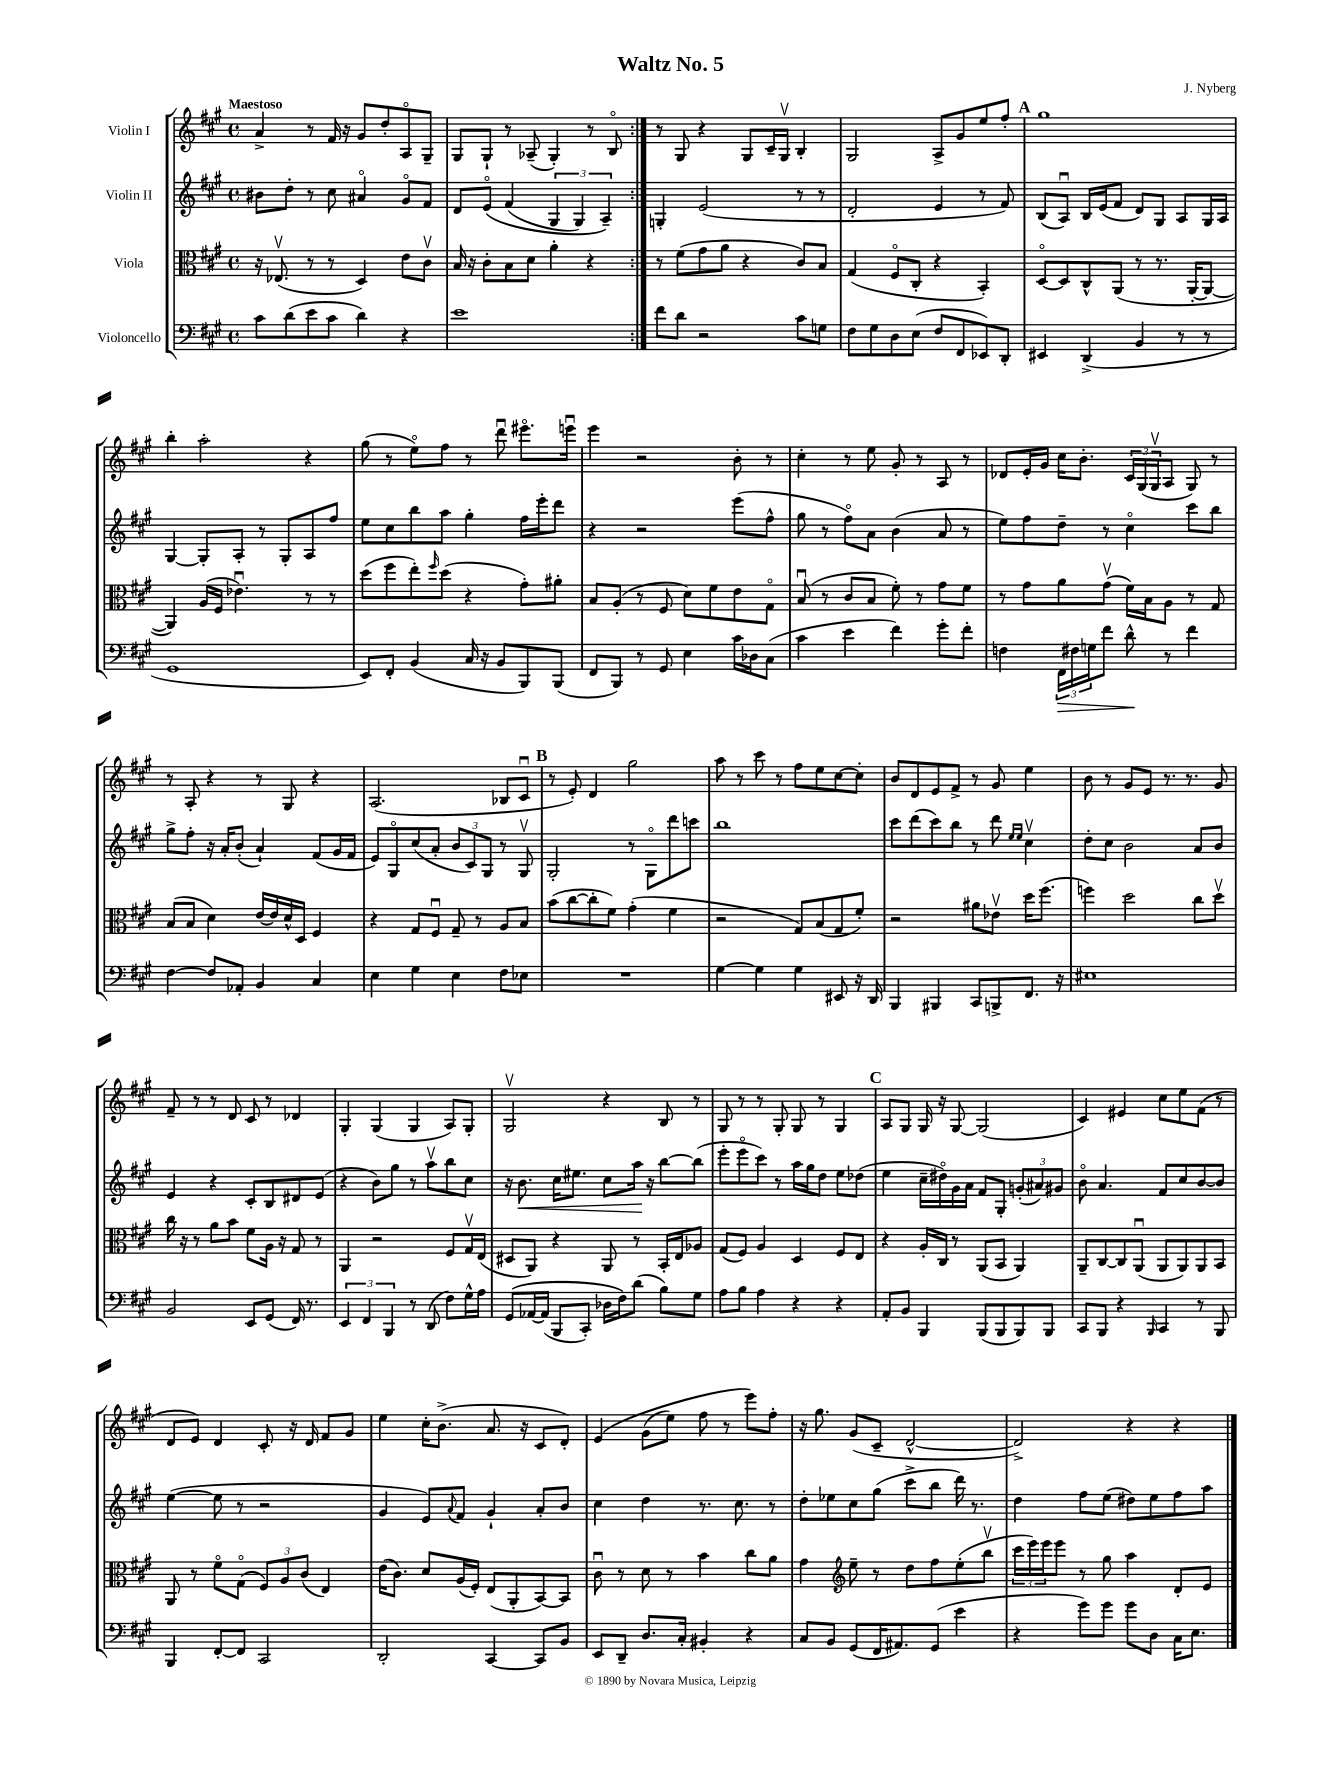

**kern	**dynam	**kern	**kern	**dynam	**kern
*part4	*part4	*part3	*part2	*part2	*part1
*staff4	*staff4	*staff3	*staff2	*staff2	*staff1
*I"Violoncello	*	*I"Viola	*I"Violin II	*	*I"Violin I
*clefF4	*	*clefC3	*clefG2	*	*clefG2
*k[f#c#g#]	*	*k[f#c#g#]	*k[f#c#g#]	*	*k[f#c#g#]
*M4/4	*	*M4/4	*M4/4	*	*M4/4
*met(c)	*	*met(c)	*met(c)	*	*met(c)
=1	=1	=1	=1	=1	=1
!	!	!	!	!	!LO:TX:a:B:t=Maestoso
8c#\L	.	16r	8b#X\L	.	4a^/
.	.	(8.E-Xv/	.	.	.
(8d\	.	.	8dd'\J	.	.
8e\	.	8r	8r	.	8r
8c#\J	.	8r	8cc#\	.	16f#/
.	.	.	.	.	16r
4d\)	.	4D/)	4a#X/	.	8g#/L
.	.	.	.	.	8dd'/
4r	.	8e\L	8g#/L	.	8A/
.	.	8c#v\J	8f#/J	.	8G#~/J
=2	=2	=2	=2	=2	=2
1e	.	16B/	8d/L	.	8G#/L
.	.	16r	.	.	.
.	.	8c#'\L	(8e/J	.	8G#`/J
.	.	8B\	(4f#/	.	8r
.	.	8d\J	.	.	(8A-X~/
.	.	4a'\	6G#/	.	4G#'/)
.	.	.	6G#/)	.	.
.	.	4r	.	.	8r
.	.	.	6A~/)	.	.
.	.	.	.	.	8B/
=3:|!	=3:|!	=3:|!	=3:|!	=3:|!	=3:|!
8f#\L	.	8r	4Gn'/	.	8r
8d\J	.	(8f#\L	.	.	8G#/
2r	.	8g#\	(2e/	.	4r
.	.	8a\J	.	.	.
.	.	4r	.	.	8G#/L
.	.	.	.	.	16c#~/L
.	.	.	.	.	16G#v/JJ
8c#\L	.	8c#/L)	8r	.	4B'/
8Gn\J	.	8B/J	8r	.	.
=4	=4	=4	=4	=4	=4
8F#\L	.	(4G#/	2d'/	.	2G#/
8G#\	.	.	.	.	.
8D\	.	8F#/L	.	.	.
(8E\J	.	8C#'/J	.	.	.
8F#/L	.	4r	4e/	.	8A^/L
8FF#/	.	.	.	.	8g#/
8EE-X/)	.	4BB'/)	8r	.	8ee/
8DD'/J	.	.	8f#/)	.	8ff#'/J
!!LO:REH:place=s1:t=A
=5	=5	=5	=5	=5	=5
4EE#X/	.	[8D/L	(8B/L	.	1gg#
.	.	8D/]	8Au/J)	.	.
(4DD^/	.	8C#^^/	16B/LL	.	.
.	.	.	(16e/J	.	.
.	.	(8AA/J	8f#/J	.	.
4BB/	.	8r	8d/L)	.	.
.	.	8.r	8G#/J	.	.
8r	.	.	8A/L	.	.
.	.	[16AA'/KL	.	.	.
8r	.	8AA/J_	16G#/L	.	.
.	.	.	16A/JJ	.	.
!!LO:LB:g=z
=6	=6	=6	=6	=6	=6
1GG#	.	4AA/])	[4G#/	.	4bb'\
.	.	(16A/LL	8G#'/L]	.	2aa'\
.	.	16F#/JJ	.	.	.
.	.	4.e-Xu\)	8A'/J	.	.
.	.	.	8r	.	.
.	.	.	8G#'/L	.	.
.	.	8r	8A/	.	4r
.	.	8r	8ff#/J	.	.
=7	=7	=7	=7	=7	=7
8EE/L)	.	(8dd\L	8ee\L	.	(8gg#\
8FF#'/J	.	8ff#\	8cc#\	.	8r
(4BB/	.	8ee'\)	8bb\	.	8ee\L)
.	.	16qqff#/	.	.	.
.	.	(8dd\J	8aa\J	.	8ff#\J
16C#/	.	4r	4gg#'\	.	8r
16r	.	.	.	.	.
8BB/L	.	.	.	.	8dddu\
8BBB/)	.	8g#'\L)	16ff#\LL	.	8.eee#X\L
.	.	.	16eee'\J	.	.
(8BBB/J	.	8a#X'\J	8ddd\J	.	.
.	.	.	.	.	16eeenu\Jk
=8	=8	=8	=8	=8	=8
8FF#/L	.	8B/L	4r	.	4eee\
8BBB/J)	.	(8A'/J	.	.	.
8r	.	8r	2r	.	2r
8GG#/	.	8F#/	.	.	.
4E\	.	8d\L)	.	.	.
.	.	8f#\	.	.	.
16c#\LL	.	8e\	(8eee\L	.	8b'\
16D-X\J	.	.	.	.	.
(8C#\J	.	8G#\J	8ff#^^\J	.	8r
=9	=9	=9	=9	=9	=9
4c#\	.	(8Bu/	8gg#\	.	4cc#'\
.	.	8r	8r	.	.
4e\	.	8c#/L	8ff#\L)	.	8r
.	.	8B/J	8a\J	.	8ee\
4f#\)	.	8f#'\)	(4b\	.	8g#'/
.	.	8r	.	.	8r
8g#'\L	.	8g#\L	8a/	.	8A/
8f#'\J	.	8f#\J	8r	.	8r
=10	=10	=10	=10	=10	=10
4Fn\	.	8r	8ee\L)	.	8d-X/L
.	.	8g#\L	8ff#\	.	16e'/L
.	.	.	.	.	16g#/JJ
!	!LO:HP:b	!	!	!	!
24FF#\LL	>	8a\	8dd~\J	.	16cc#\KL
24F#X\	.	.	.	.	.
.	.	.	.	.	8.b'\J
24Gn\J	.	.	.	.	.
8f#\J	.	(8g#v\J	8r	.	.
8d^^\	.	16f#\LL)	4cc#\	.	24c#/LL
.	.	.	.	.	(24G#/
.	.	16B\J	.	.	.
.	.	.	.	.	24G#v/J
8r	]	8A\J	.	.	8A/J
4f#\	.	8r	8ccc#\L	.	8G#/)
.	.	8G#/	8bb\J	.	8r
!!LO:LB:g=z
=11	=11	=11	=11	=11	=11
[4F#\	.	(8B/L	8gg#^\L	.	8r
.	.	8B/J	8ff#'\J	.	8A'/
8F#/L]	.	4d\)	16r	.	4r
.	.	.	16a'/KL	.	.
8AA-X'/J	.	.	(8b'/J	.	.
4BB/	.	[16e/LL	4a`/)	.	8r
.	.	16e/]	.	.	.
.	.	16d^^/	.	.	8G#/
.	.	16D/JJ	.	.	.
4C#/	.	4F#/	(8f#/L	.	4r
.	.	.	16g#/L	.	.
.	.	.	16f#/JJ	.	.
=12	=12	=12	=12	=12	=12
4E\	.	4r	8e/L)	.	(2.A/
.	.	.	8G#/	.	.
4G#\	.	8G#/L	(8cc#/	.	.
.	.	8F#u/J	8a'/J	.	.
4E\	.	8G#~/	12b/L	.	.
.	.	.	12c#/)	.	.
.	.	8r	.	.	.
.	.	.	12G#/J	.	.
8F#\L	.	8A/L	8r	.	8B-X/L
8E-X\J	.	8B/J	8G#v/	.	8c#u/J
!!LO:REH:place=s1:t=B
=13	=13	=13	=13	=13	=13
1r	.	(8b\L	2G#'/	.	8r
.	.	[8cc#\	.	.	8e'/)
.	.	8cc#'\]	.	.	4d/
.	.	8f#\J)	.	.	.
.	.	(4g#'\	8r	.	2gg#\
.	.	.	8G#\L	.	.
.	.	4f#\	8ddd\	.	.
.	.	.	8cccn\J	.	.
=14	=14	=14	=14	=14	=14
[4G#\	.	2r	1bb	.	8aa\
.	.	.	.	.	8r
4G#\]	.	.	.	.	8ccc#\
.	.	.	.	.	8r
4G#\	.	8G#/L)	.	.	8ff#\L
.	.	(8B/	.	.	8ee\
8EE#X/	.	8G#/	.	.	[8cc#\
16r	.	8f#'/J)	.	.	8cc#'\J]
16DD/	.	.	.	.	.
=15	=15	=15	=15	=15	=15
4BBB/	.	2r	8ccc#\L	.	8b/L
.	.	.	(8ddd\	.	8d/
4BBB#X/	.	.	8ccc#\)	.	8e/
.	.	.	8bb\J	.	8f#^/J
8CC#/L	.	8a#X\L	8r	.	8r
8BBBn^/	.	8e-Xv\J	8ddd\	.	8g#/
.	.	.	16qqee/LL	.	.
.	.	.	16qqee/JJ	.	.
8.FF#/J	.	16dd\KL	4cc#v\	.	4ee\
.	.	(8.ff#\J	.	.	.
16r	.	.	.	.	.
=16	=16	=16	=16	=16	=16
1E#X	.	4ffn\)	8dd'\L	.	8b\
.	.	.	8cc#\J	.	8r
.	.	2dd\	2b\	.	8g#/L
.	.	.	.	.	8e/J
.	.	.	.	.	8.r
.	.	.	.	.	8.r
.	.	8cc#\L	8a/L	.	.
.	.	8ddv\J	8b/J	.	8g#/
!!LO:LB:g=z
=17	=17	=17	=17	=17	=17
2BB/	.	16cc#\	4e/	.	8f#~/
.	.	16r	.	.	.
.	.	8r	.	.	8r
.	.	8a\L	4r	.	8r
.	.	8b\J	.	.	8d/
8EE/L	.	8f#\L	8c#'/L	.	8c#/
(8GG#/J	.	16A\Jk	8B/	.	8r
.	.	16r	.	.	.
16FF#/)	.	8G#/	8d#X/	.	4d-X/
8.r	.	.	.	.	.
.	.	8r	(8e/J	.	.
=18	=18	=18	=18	=18	=18
6EE/	.	4AA/	4r	.	4G#'/
6FF#/	.	.	.	.	.
.	.	2r	8b\L)	.	(4G#/
6BBB/	.	.	.	.	.
.	.	.	8gg#\J	.	.
8r	.	.	8r	.	4G#/
(8DD/	.	.	8aav\L	.	.
8F#\L)	.	8F#/L	8bb\	.	8A/L)
16G#^^\L	.	16G#v/L	8cc#\J	.	8G#'/J
16A\JJ	.	(16E/JJ	.	.	.
=19	=19	=19	=19	=19	=19
(8GG#/L	.	8D#X/L	16r	.	2G#v/
!	!	!	!	!LO:HP:b	!
.	.	.	8.b\	<	.
[16AA-X/L	.	8AA/J)	.	.	.
(16AA-/JJ]	.	.	.	.	.
8BBB/L	.	4r	16cc#\KL	.	.
.	.	.	8.ee#X\J	.	.
8CC#'/J)	.	.	.	.	.
16D-X\LL	.	8AA/	8cc#\L	.	4r
16F#\J)	.	.	.	.	.
(8d\J	.	8r	16aa\Jk	.	.
.	.	.	16r	[	.
8B\L)	.	16BB'/LL	[8bb\L	.	8B/
.	.	16E/J	.	.	.
8G#\J	.	8A-X/J	(8bb\J]	.	8r
=20	=20	=20	=20	=20	=20
8A\L	.	(8G#/L	8eee'\L	.	8G#/
8B\J	.	8F#/J)	8eee\	.	8r
4A\	.	4A/	8ccc#\J)	.	8r
.	.	.	8r	.	8G#'/
4r	.	4D/	16aa\LL	.	8G#/
.	.	.	16gg#\J	.	.
.	.	.	8dd\J	.	8r
4r	.	8F#/L	8ee\L	.	4G#/
.	.	8E/J	(8dd-X\J	.	.
!!LO:REH:place=s1:t=C
=21	=21	=21	=21	=21	=21
8AA'/L	.	4r	4ee\	.	8A/L
8BB/J	.	.	.	.	8G#/J
4BBB/	.	16A'/LL	16cc#~\LL	.	16G#/
.	.	16C#/JJ	16dd#X\)	.	16r
.	.	8r	16g#\	.	[8G#/
.	.	.	16a\JJ	.	.
(8BBB/L	.	(8AA/L	8f#/L	.	(2G#/]
8BBB/	.	8BB/J	8G#'/J	.	.
8BBB/)	.	4AA/)	(12gn'/L	.	.
.	.	.	12a#X/)	.	.
8BBB/J	.	.	.	.	.
.	.	.	12g#X/J	.	.
=22	=22	=22	=22	=22	=22
8CC#/L	.	8AA~/L	8b\	.	4c#/)
8BBB/J	.	[8C#/	4.a/	.	.
4r	.	8C#/]	.	.	4e#X/
.	.	(8AAu/J	.	.	.
16qqBBB/	.	.	.	.	.
4CC#/	.	8AA/L	8f#/L	.	8cc#\L
.	.	8AA/)	8cc#/	.	8ee\
8r	.	8AA/	[8b/	.	(8f#\J
8BBB/	.	8BB/J	8b/J]	.	8r
!!LO:LB:g=z
=23	=23	=23	=23	=23	=23
4BBB/	.	8AA/	([4ee\	.	8d/L
.	.	8r	.	.	8e/J)
[8FF#'/L	.	8f#\L	8ee\]	.	4d/
8FF#/J]	.	(8G#\J	8r	.	.
2CC#/	.	12F#/L)	2r	.	8c#'/
.	.	12A/	.	.	.
.	.	.	.	.	16r
.	.	(12c#/J	.	.	.
.	.	.	.	.	16d/
.	.	4E/)	.	.	8f#/L
.	.	.	.	.	8g#/J
=24	=24	=24	=24	=24	=24
2DD'/	.	(16e\KL	4g#/	.	4ee\
.	.	8.c#\J)	.	.	.
.	.	8d/L	8e/L)	.	16cc#'\KL
.	.	.	.	.	(8.b^\J
.	.	.	8qqa/	.	.
.	.	(16A/L	8f#/J	.	.
.	.	16F#'/JJ)	.	.	.
[4CC#/	.	(8E/L	4g#`/	.	8.a/
.	.	8AA'/	.	.	.
.	.	.	.	.	16r
8CC#/L]	.	[8BB/)	8a'/L	.	8c#/L
8BB/J	.	8BB/J]	8b/J	.	8d'/J)
=25	=25	=25	=25	=25	=25
8EE/L	.	8c#u\	4cc#\	.	(4e/
8DD~/J	.	8r	.	.	.
8.D/L	.	8d\	4dd\	.	(8g#\L
.	.	8r	.	.	8ee\J)
16C#'/Jk	.	.	.	.	.
4BB#X'/	.	4b\	8.r	.	8ff#\
.	.	.	.	.	8r
.	.	.	8.cc#\	.	.
4r	.	8cc#\L	.	.	8eee\L)
.	.	8a\J	8r	.	8ff#'\J
=26	=26	=26	=26	=26	=26
8C#/L	.	4g#\	8dd'\L	.	16r
.	.	.	.	.	8.gg#\
8BB/J	.	.	8ee-X\	.	.
*	*	*clefG2	*	*	*
(8GG#/L	.	8ee~\	8cc#\	.	(8g#/L
16FF#/K	.	8r	(8gg#\J	.	8c#~/J
8.AA#X/)	.	.	.	.	.
.	.	8dd\L	8ccc#^\L	.	[2d^^/
(8GG#/J	.	8ff#\	8bb\J	.	.
4e\	.	(8ee'\	16ddd\)	.	.
.	.	.	8.r	.	.
.	.	8bbv\J	.	.	.
=27	=27	=27	=27	=27	=27
4r	.	24ccc#\LL	4dd\	.	2d^/])
.	.	24eee\)	.	.	.
.	.	24eee\J	.	.	.
.	.	8eee\J	.	.	.
8g#\L)	.	8r	8ff#\L	.	.
8g#\J	.	8gg#\	(8ee\J	.	.
8g#\L	.	4aa\	8dd#X\L)	.	4r
8D\J	.	.	8ee\	.	.
16C#\KL	.	8d'/L	8ff#\	.	4r
8.E\J	.	.	.	.	.
.	.	8e/J	8aa\J	.	.
==	==	==	==	==	==
*-	*-	*-	*-	*-	*-
